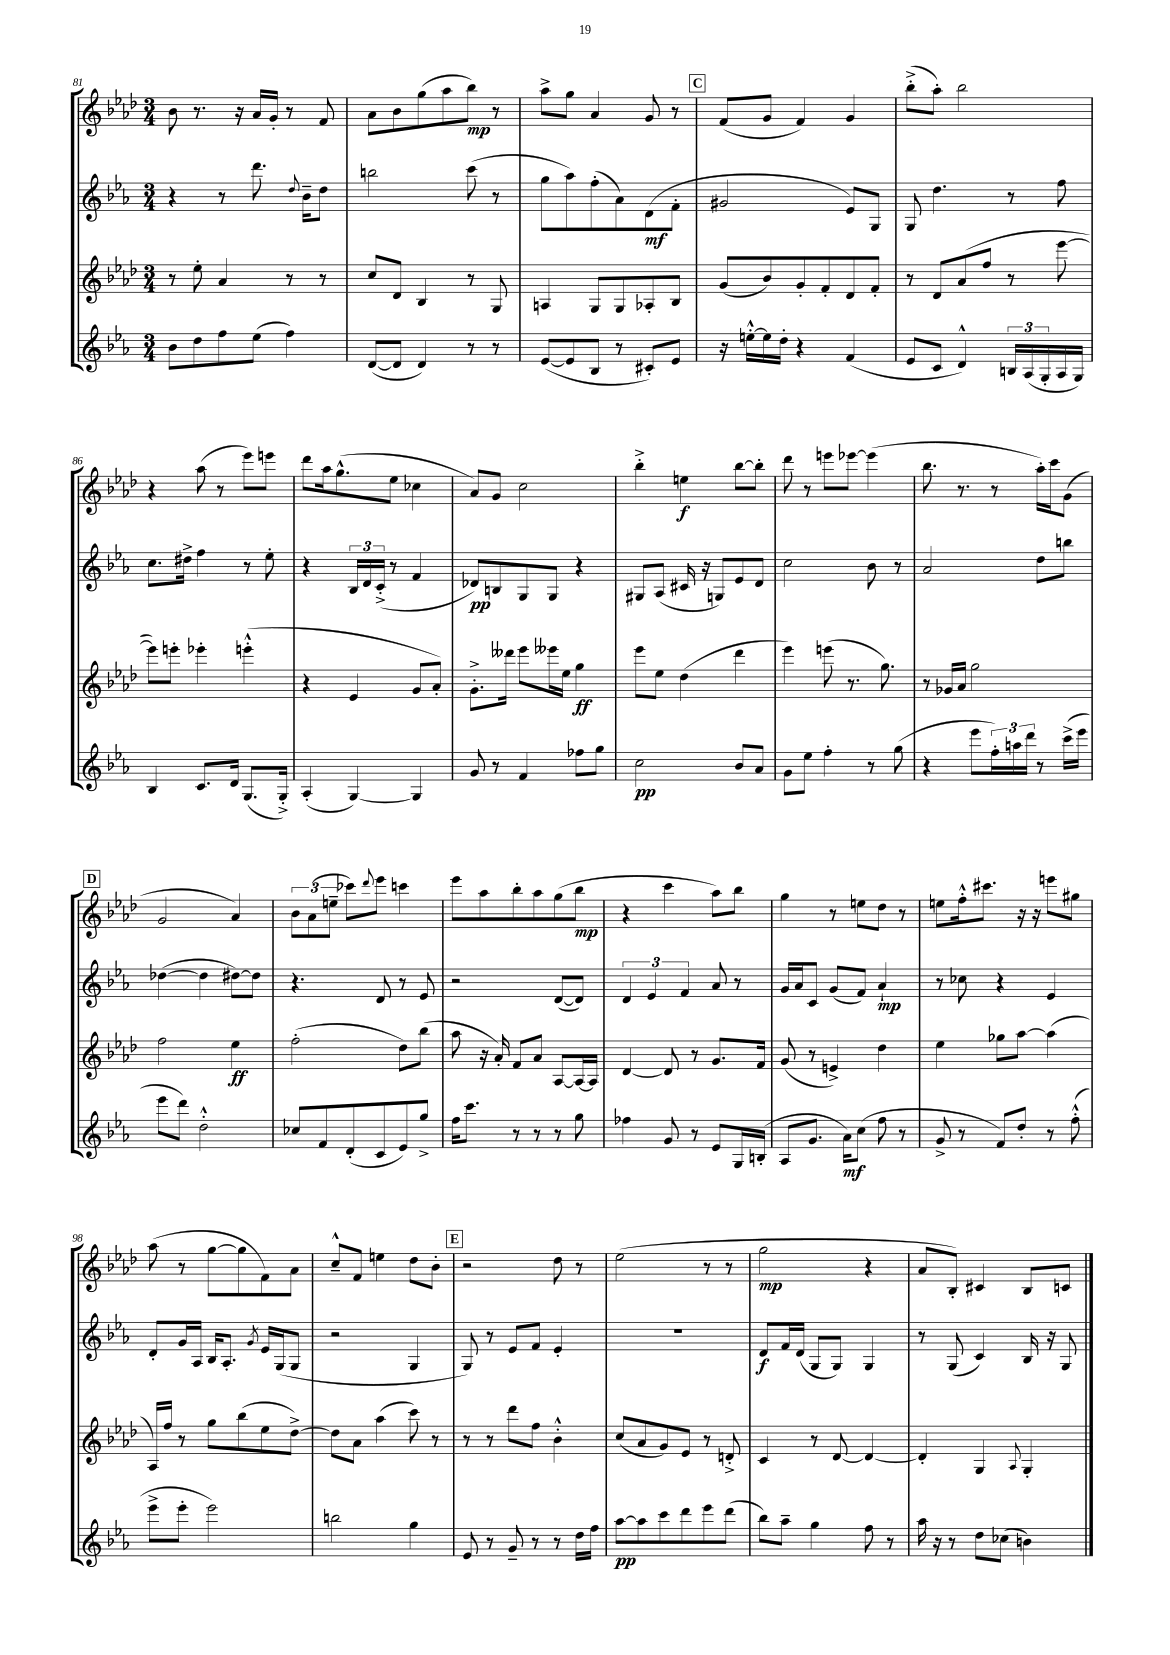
<<
\new StaffGroup <<
\new Staff = "s0" {
    \clef treble \key aes \major \numericTimeSignature \time 3/4
    bes'8 r8. r16 aes'16 g'16-. r8 f'8 |
    aes'8 bes'8 g''8( aes''8 bes''8\mp) r8 |
    aes''8-> g''8 aes'4 g'8 r8 |
    \mark \markup { \box "C" } f'8( g'8 f'4) g'4 |
    bes''8-.->( aes''8-.) bes''2 |
    r4 aes''8( r8 ees'''8) e'''8 |
    des'''8 aes''16 g''8.-^( ees''8 ces''4 |
    aes'8) g'8 c''2 |
    bes''4-.-> e''4\f bes''8~ bes''8-. |
    des'''8 r8 e'''8 ees'''8~ ees'''4( |
    bes''8. r8. r8 aes''16-.) c'''16 g'8( |
    \mark \markup { \box "D" } g'2 aes'4) |
    \tuplet 3/2 { bes'8 aes'8( e''8-- } ces'''8) \appoggiatura { des'''8 } ees'''8 c'''4 |
    ees'''8 aes''8 bes''8-. aes''8 g''8( bes''8\mp |
    r4 c'''4 aes''8) bes''8 |
    g''4 r8 e''8 des''8 r8 |
    e''8 f''16-.-^ cis'''8. r16 r16 e'''8 gis''8 |
    aes''8( r8 g''8~ g''8 f'8) aes'8 |
    c''8---^ f'8 e''4 des''8 bes'8-. |
    \mark \markup { \box "E" } r2 des''8 r8 |
    ees''2( r8 r8 |
    g''2\mp r4 |
    aes'8 bes8-.) cis'4 bes8 c'8 \bar "|." |
}
\new Staff = "s1" {
    \clef treble \key ees \major \numericTimeSignature \time 3/4
    r4 r8 d'''8. \appoggiatura { d''8 } bes'16-- d''8 |
    b''2 c'''8( r8 |
    g''8 aes''8) f''8-.( aes'8) d'8\mf( f'8-. |
    \mark \markup { \box "C" } gis'2 ees'8) g8 |
    g8 d''4. r8 f''8 |
    c''8. dis''16-> f''4 r8 ees''8-. |
    r4 \tuplet 3/2 { bes16 d'16 c'16-.->( } r8 f'4 |
    des'8\pp) b8 g8 g8 r4 |
    gis8 aes8( cis'16 r16 g8) ees'8 d'8 |
    c''2 bes'8 r8 |
    aes'2 d''8 b''8 |
    \mark \markup { \box "D" } des''4~( des''4 dis''8~) dis''8 |
    r4. d'8 r8 ees'8 |
    r2 d'8~( d'8) |
    \tuplet 3/2 { d'4 ees'4 f'4 } aes'8 r8 |
    g'16 aes'16 c'8 g'8( f'8) aes'4-!\mp |
    r8 ces''8 r4 ees'4 |
    d'8-. g'16 aes16 bes16 aes8.-. \acciaccatura { g'8 } ees'16 g16( g8 |
    r2 g4 |
    \mark \markup { \box "E" } g8) r8 ees'8 f'8 ees'4-. |
    R2. |
    d'8\f f'16 d'16( g8 g8) g4 |
    r8 g8( c'4) bes16 r16 g8 \bar "|." |
}
\new Staff = "s2" {
    \clef treble \key aes \major \numericTimeSignature \time 3/4
    r8 ees''8-. aes'4 r8 r8 |
    c''8 des'8 bes4 r8 g8 |
    a4 g8 g8 aes8-. bes8 |
    \mark \markup { \box "C" } g'8( bes'8) g'8-. f'8-. des'8 f'8-. |
    r8 des'8 aes'8( f''8 r8 ees'''8~ |
    ees'''8) e'''8-. ees'''4-. e'''4-.-^( |
    r4 ees'4 g'8 aes'8-.) |
    g'8.-.-> deses'''16 ees'''8 eeses'''16 ees''16 g''4\ff |
    ees'''8 ees''8 des''4( des'''4 |
    ees'''4) e'''8( r8. g''8.) |
    r8 ges'16 aes'16 g''2 |
    \mark \markup { \box "D" } f''2 ees''4\ff |
    f''2-.( des''8) bes''8( |
    aes''8 r16 aes'16-.) f'8 aes'8 aes8~ aes16~ aes16 |
    des'4~ des'8 r8 g'8. f'16 |
    g'8( r8 e'4->) des''4 |
    ees''4 ges''8 aes''8~ aes''4( |
    aes16) f''16 r8 g''8 bes''8( ees''8 des''8~->) |
    des''8 aes'8 aes''4( c'''8) r8 |
    \mark \markup { \box "E" } r8 r8 des'''8 f''8 bes'4-.-^ |
    c''8( aes'8 g'8) ees'8 r8 d'8-.-> |
    c'4 r8 des'8~ des'4~ |
    des'4-. g4 \appoggiatura { aes8 } g4-. \bar "|." |
}
\new Staff = "s3" {
    \clef treble \key ees \major \numericTimeSignature \time 3/4
    bes'8 d''8 f''8 ees''8( f''4) |
    d'8~( d'8 d'4) r8 r8 |
    ees'8~( ees'8 bes8 r8 cis'8-.) ees'8 |
    \mark \markup { \box "C" } r16 e''16~-.-^ e''16 d''16-. r4 f'4( |
    ees'8 c'8 d'4-^) \tuplet 3/2 { b16 aes16( g16-. } aes16 g16) |
    bes4 c'8. d'16 g8.( g16-.->) |
    aes4-.( g4~) g4 |
    g'8 r8 f'4 fes''8 g''8 |
    c''2\pp bes'8 aes'8 |
    g'8 ees''8 f''4-. r8 g''8( |
    r4 ees'''8 \tuplet 3/2 { f''16-.) a''16 d'''16 } r8 c'''16->( ees'''16 |
    \mark \markup { \box "D" } ees'''8 d'''8) d''2-.-^ |
    ces''8 f'8 d'8-.( c'8 ees'8) g''8-> |
    f''16 c'''8. r8 r8 r8 g''8 |
    fes''4 g'8 r8 ees'8 g16 b16-.( |
    aes8 g'8. aes'16\mf) c''8( f''8 r8 |
    g'8-> r8 f'8) d''8-. r8 f''8-.-^( |
    ees'''8-> ees'''8-. ees'''2) |
    b''2 g''4 |
    \mark \markup { \box "E" } ees'8 r8 g'8-- r8 r8 d''16 f''16 |
    aes''8~\pp aes''8 c'''8 d'''8 ees'''8 d'''8( |
    bes''8) aes''8-- g''4 f''8 r8 |
    aes''16 r16 r8 d''8 ces''8( b'4) \bar "|." |
}
>>
>>
\layout { \context { \Score currentBarNumber = #81 } }
